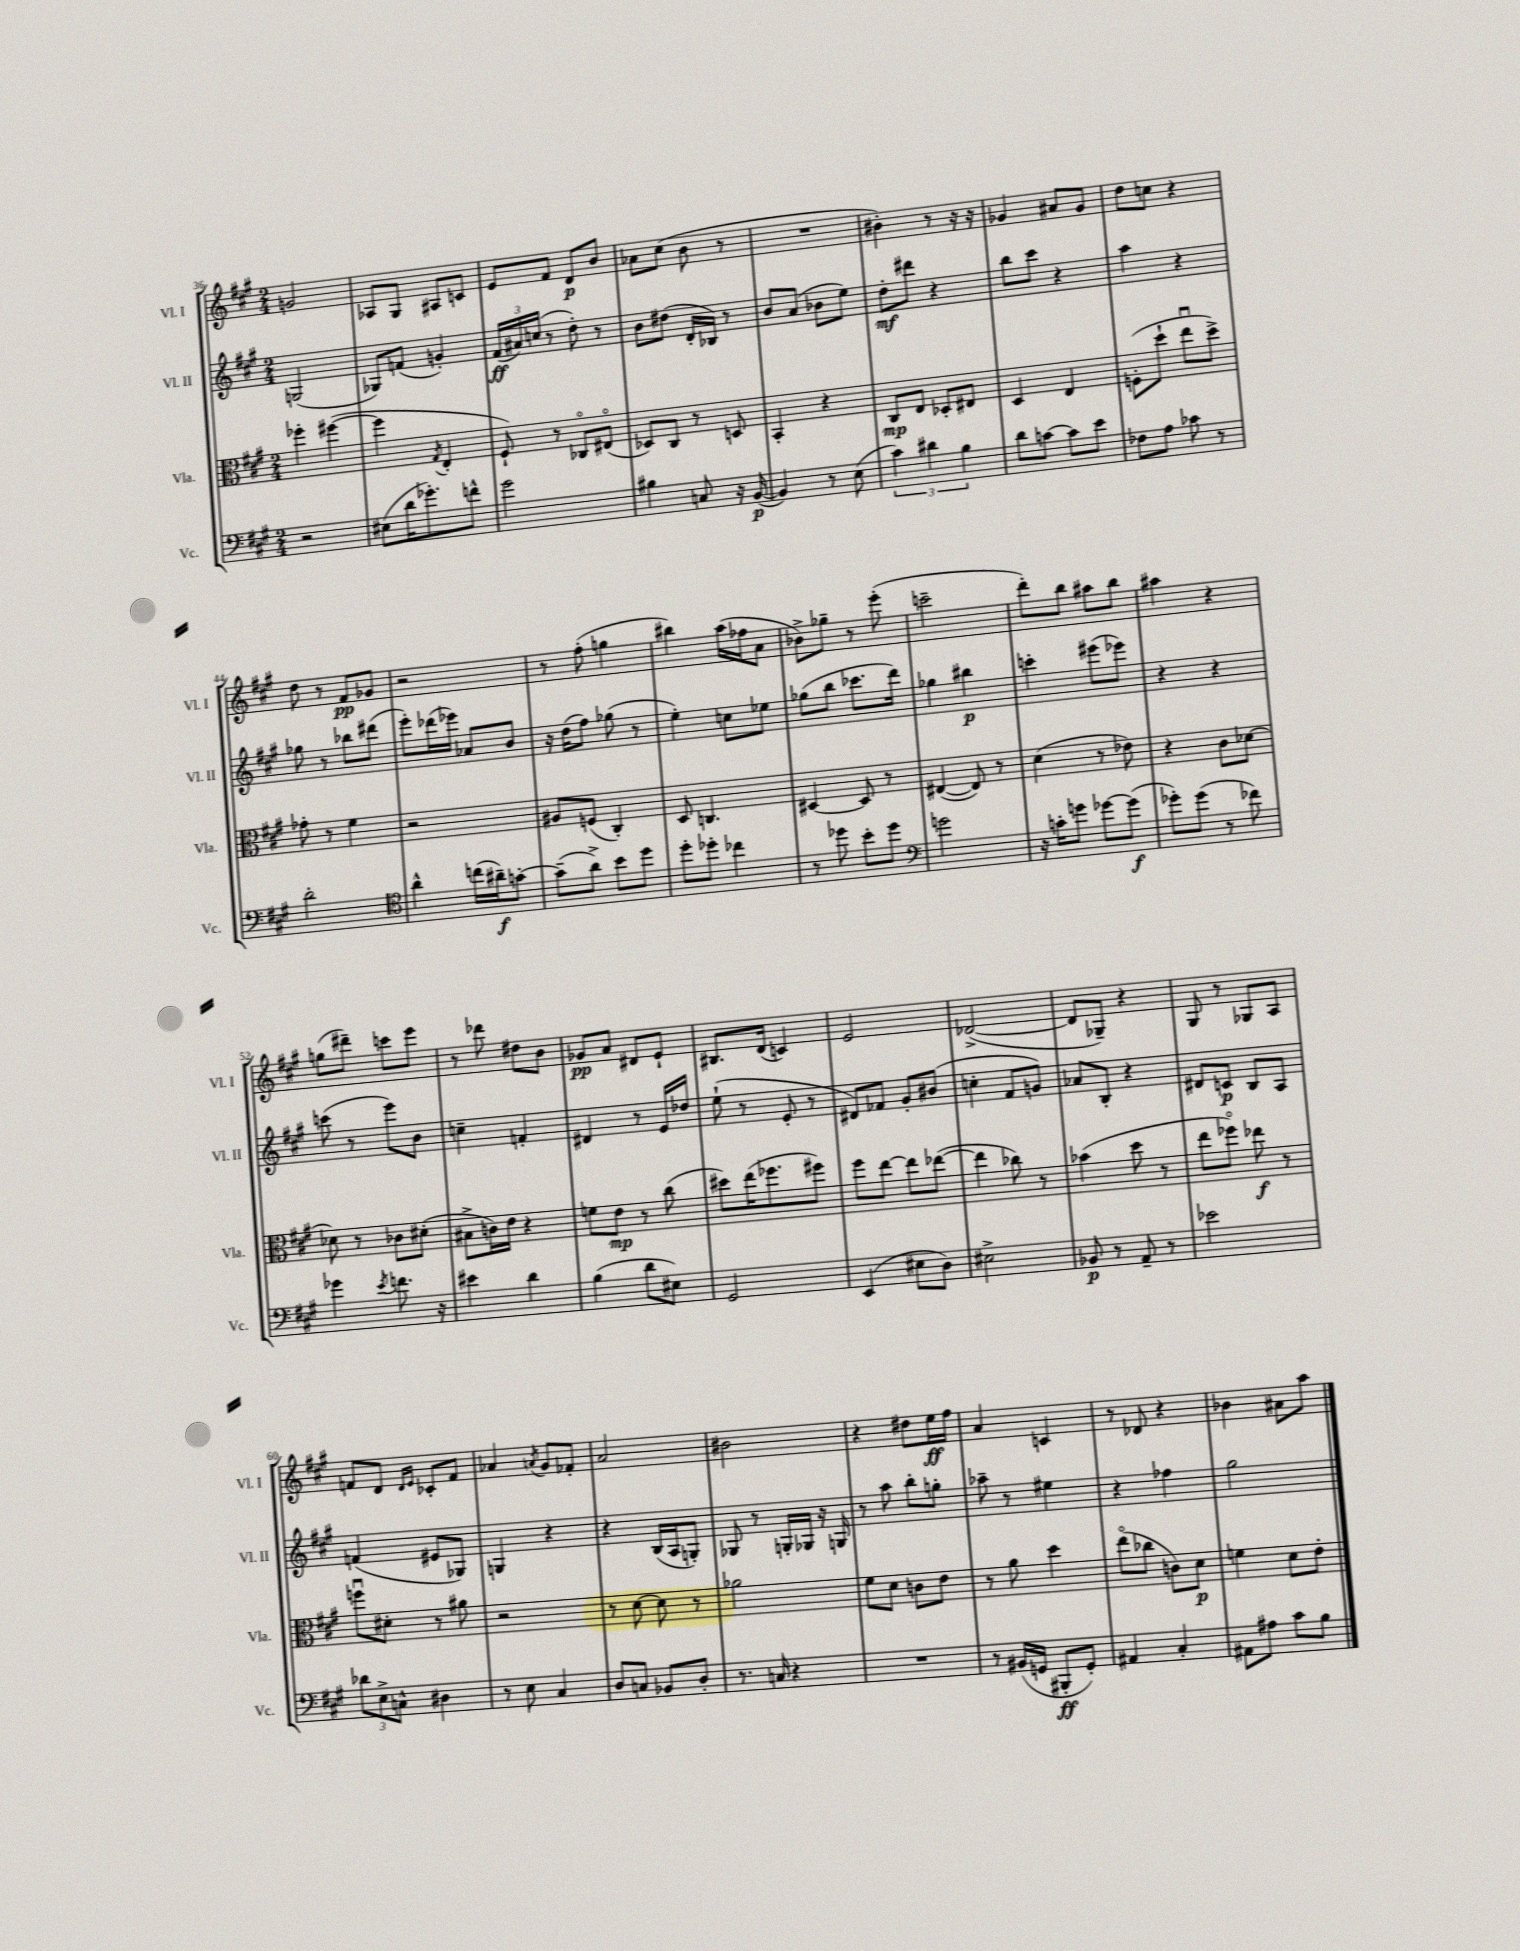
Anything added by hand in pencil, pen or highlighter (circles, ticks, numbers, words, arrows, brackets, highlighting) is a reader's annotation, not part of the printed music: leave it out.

**kern	**kern	**kern	**kern
*staff4	*staff3	*staff2	*staff1
*clefF4	*clefC3	*clefG2	*clefG2
*k[f#c#g#]	*k[f#c#g#]	*k[f#c#g#]	*k[f#c#g#]
*M2/4	*M2/4	*M2/4	*M2/4
2r	4ff-'	(2G	2g
.	([4ff#	.	.
=	=	=	=
(8E#	4ff#]	8G-)	8A-
16d	.	(8f	8G#
8.g-')	.	.	.
.	8qG#	.	.
.	4E'	4g')	8A#
8f^^	.	.	8c
=	=	=	=
2g#	8F#`)	(24f#	8e
.	.	24a#)	.
.	.	(24cc	.
.	8r	8r	8f#
.	8C-o	8dd')	8d
.	(8E#o	8r	8b
=	=	=	=
4B#	8D-)	8b	8a-
.	8C#	(8dd#	(8cc#
8C	8r	16d'	8b
.	.	16B-)	.
16r	8D	8r	8r
([16BB	.	.	.
=	=	=	=
4BB])	4BB'	8b	2r
.	.	(8a	.
8r	4r	8b-	.
(8E	.	8ee)	.
=	=	=	=
6c#)	8C#	8dd'	4b#')
.	8E	8ddd#	.
6d#	.	.	.
.	8D-'	4r	8r
6B	.	.	.
.	8E#	.	16r
.	.	.	16r
=	=	=	=
8d	4D	8bb	4g-
[8c	.	8ccc#	.
8c]	4E	4r	8a#
8e	.	.	8g-
=	=	=	=
8F-	(8F'	4aa	8dd
8A	8dd`	.	8cc
8c-	8eeu	4r	4r
8r	8dd^)	.	.
=	=	=	=
2d'	8g-'	8gg-	8dd
.	8r	8r	8r
.	4f#	8bb-	8f#
.	.	(8ddd#	8g-
=	=	=	=
*clefC4	*	*	*
4a^^	2r	8eee')	2r
.	.	(16ddd-	.
.	.	16eee-)	.
(16cc	.	8a-	.
16a#~)	.	.	.
[8g'	.	8b	.
=	=	=	=
(8g~]	8A#	16r	8r
.	.	(16dd	.
8a^)	(8F	8ff#)	(8ff#'
8b	4C#')	(8gg-	4gg
8dd	.	8r	.
=	=	=	=
8dd'	8D	4ee')	4bb#)
8dd-'	4.C	.	.
4cc-	.	8cc	(16aa
.	.	.	16ff-
.	.	8ee-	8a
=	=	=	=
8r	[4D#	(8gg-	8b-^)
8dd-	.	8bb	8gg-~
8b'	8D#]	8.ccc-	8r
8dd-	8r	.	(8eee'
.	.	16ddd)	.
=	=	=	=
*clefF4	*	*	*
2g	([4E#	4gg-	2ccc~
.	8E#])	4bb#	.
.	8r	.	.
=	=	=	=
16r	(4d	4ccc'	8ddd')
16c'	.	.	.
8g	.	.	8bb
[8g-	8r	(8eee#	8aa#
(8g-]	8e-)	8eee-)	8bb
=	=	=	=
8g-')	4r	4r	4aa#
(8g-	.	.	.
8r	8c#	4r	4r
8f-)	[8d-	.	.
=	=	=	=
4g-	8d-]	(8ccc	(8gg
.	8r	8r	8ddd#~)
8qe	.	.	.
8.f	8c-	8eee)	8ccc
.	(8d#'	8b	8eee
16r	.	.	.
=	=	=	=
4e#	8B#^	4cc~	8r
.	16c)	.	8ddd-
.	16e	.	.
4d	4r	4f'	8dd#
.	.	.	8b
=	=	=	=
(4B	8f	4d#	8g-
.	8e	.	8a
8d	8r	8r	8d#
8E#)	(8cc#	16e	8e`
.	.	16dd-	.
=	=	=	=
2GG#	8dd#)	(8ee`	8.B#
.	(16ee	8r	.
.	8.ff-	.	(16d
.	.	8e'	4c)
.	8ff#)	8r	.
=	=	=	=
(4EE	8ff#	8d#)	2e
.	[8ee	8f-	.
8E#	8ee]	8g#'	.
8D)	([8ee-	(8b#	.
=	=	=	=
2E#^	4ee-]	4cc'	([2d-^
.	8cc-)	8f#	.
.	8r	8g)	.
=	=	=	=
8BB-	(4b-	8a-	8d-]
8r	.	8B'	8G-~)
8AA~	8dd	4r	4r
8r	8r	.	.
=	=	=	=
2e-	8ee	8d#	8G#
.	8ff-o)	8c	8r
.	8ee-	8B	8G-
.	8r	8A	8A
=	=	=	=
12d-	8ffu	(4f	8f
12E^	.	.	.
.	8d#'	.	8d
12C^^	.	.	.
.	.	.	16qqd
.	.	.	16qqe
4D#	8r	8e#	8c-'
.	8a#	8G-)	8f
=	=	=	=
8r	2r	4G	4a-
8E	.	.	.
.	.	.	8qa
4C#	.	4r	8g#
.	.	.	8f-'
=	=	=	=
8D	8r	4r	2a
8C	[8d	.	.
8BB-	8d]	(16B	.
.	.	16A	.
8D'	8r	8G')	.
=	=	=	=
8.r	2a-	8G-	2b#
.	.	8r	.
16C	.	.	.
4r	.	16G'	.
.	.	16G-	.
.	.	16r	.
.	.	16G	.
=	=	=	=
2r	8f#	8r	4r
.	8d	8aa	.
.	8c	8bb'	8dd#
.	8e	8gg'	16ee
.	.	.	16ff#
=	=	=	=
8r	8r	8aa-~	4a
(16BB#	8a	8r	.
16GG	.	.	.
8BBB#'	4dd	4ee#	4c
8GG')	.	.	.
=	=	=	=
4AA#	(8eeo	4r	8r
.	8cc-	.	8d-
4C#'	8c)	4ff-	4r
.	8d	.	.
=	=	=	=
8AA#	4f	2gg#	4b-
8A#	.	.	.
8c#	8d	.	8a#
8B	8e'	.	8aa
==	==	==	==
*-	*-	*-	*-
